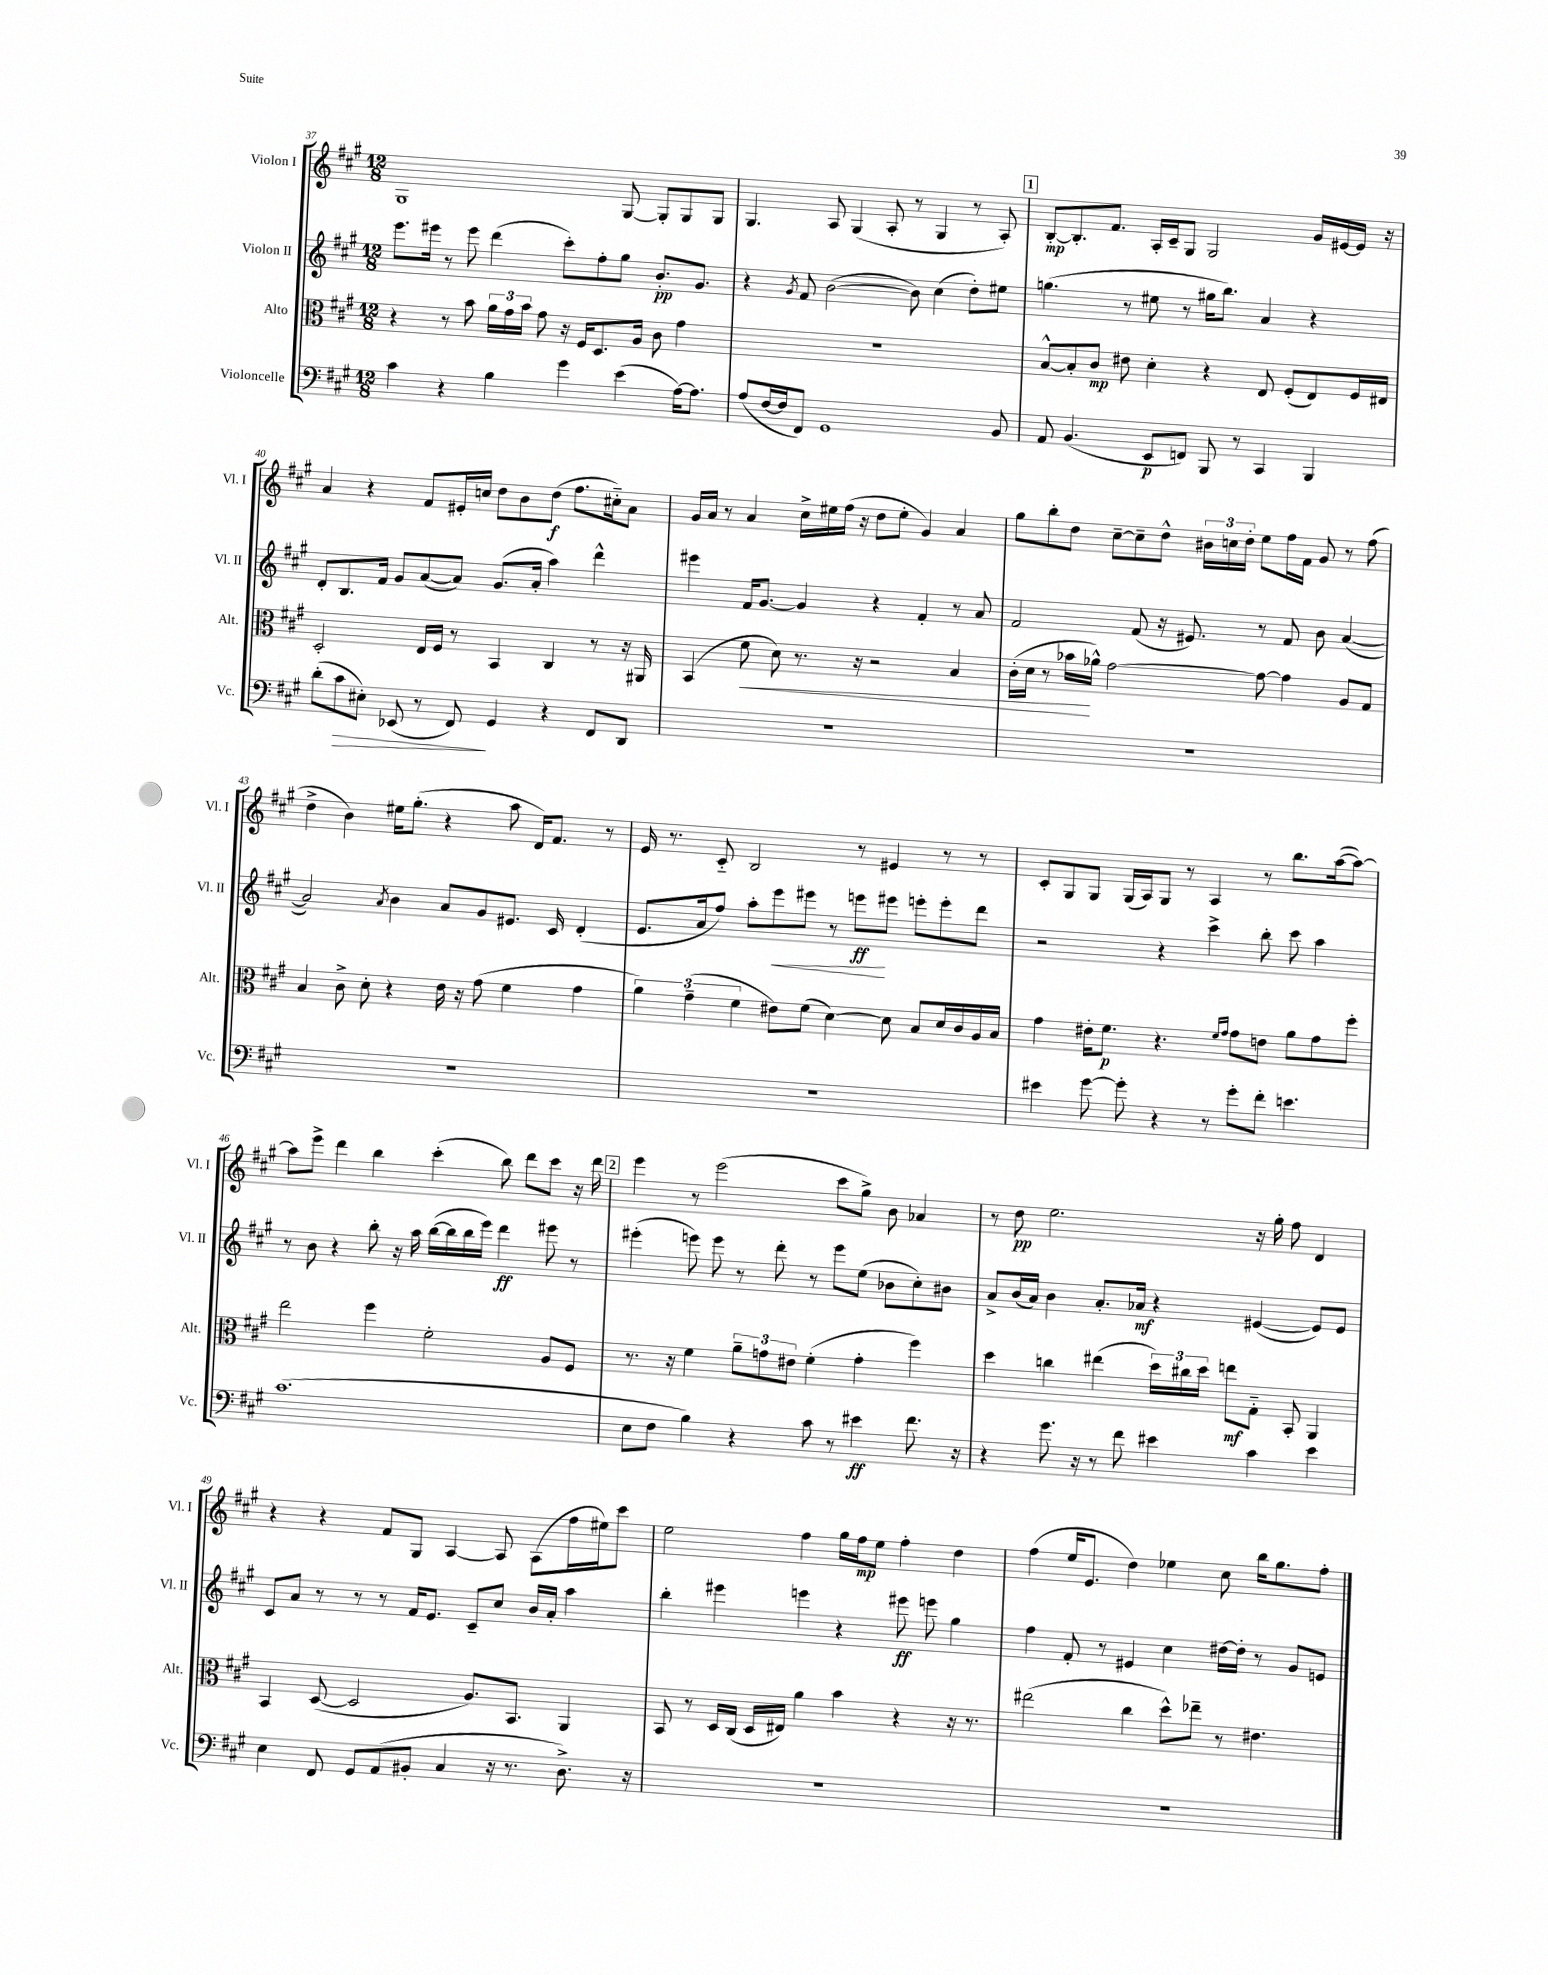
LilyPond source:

<<
\new StaffGroup <<
\new Staff = "s0" \with { instrumentName = "Violon I" shortInstrumentName = "Vl. I" } {
    \clef treble \key a \major \numericTimeSignature \time 12/8
    \autoBeamOff gis1 gis8~ gis8[-. gis8 gis8] |
    gis4. a8 gis4( a8-. r8 gis4 r8 a8-.) |
    \mark \markup { \box "1" } b8[~-.\mp b8.-. fis'8.] a16[-. cis'16-- gis8] gis2 gis'16[ eis'16~ eis'16] r16 |
    a'4 r4 fis'8[ eis'16-. c''16] d''8[ b'8 d''8]\f( fis''8.[ cis''16-_) a'8] |
    gis'16[ a'16] r8 a'4 cis''16[-> eis''16 fis''16]( r16 d''8[ eis''8]-. gis'4) a'4 |
    gis''8[ b''8-. d''8] cis''8[~-- cis''8-- d''8]-^ \tuplet 3/2 { bis'16[ c''16 d''16]-. } e''8[ fis''16 fis'16] gis'8 r8 fis''8( |
    d''4-> b'4) eis''16[ gis''8.]-.( r4 a''8 d'16[) fis'8.] r8 |
    e'16 r8. cis'8-_ b2 r8 eis'4 r8 r8 |
    cis'8[-. gis8 gis8] gis16[( a16) gis8] r8 a4 r8 b''8.[ a''16~( a''8]~) |
    a''8[ e'''8]-> d'''4 b''4 cis'''4-.( b''8) d'''8[ cis'''8] r16 d'''16 |
    \mark \markup { \box "2" } e'''4 r8 e'''2( cis'''8[ gis''8]->) b'8 aes'4 |
    r8 d''8\pp e''2. r16 gis''16-. fis''8 d'4 |
    r4 r4 fis'8[ gis8] a4~ a8 a8[( fis''16 eis''16) cis'''8] |
    e''2 fis''4 gis''16[ fis''16\mp e''8] fis''4-. d''4 |
    fis''4( e''16[ e'8.] d''4) ees''4 cis''8 b''16[ gis''8. fis''8]-. \bar "|." |
}
\new Staff = "s1" \with { instrumentName = "Violon II" shortInstrumentName = "Vl. II" } {
    \clef treble \key a \major \numericTimeSignature \time 12/8
    \autoBeamOff e'''8.[ eis'''16] r8 eis'''8 d'''4( cis'''8[-.) fis''8-. gis''8] b'8.[-.\pp gis'8.] |
    r4 \acciaccatura { gis'8 } fis'8 b'2~( b'8) cis''4( d''8[-.) eis''8] |
    \mark \markup { \box "1" } g''4.( r8 eis''8 r8 gis''16[ b''8.]) a'4 r4 |
    d'8[-. b8. fis'16] gis'8[ a'8~( a'8]) gis'8.[( a'16]-. a''4) d'''4-^ |
    eis'''4 fis'16[ gis'8.]~ gis'4 r4 fis'4-. r8 a'8 |
    fis'2 fis'8( r16 eis'8.) r8 fis'8 b'8 a'4~( |
    a'2) \acciaccatura { a'8 } b'4 a'8[ gis'8 eis'8.] cis'16 d'4-.( |
    e'8.[ a'16 fis''8]) a''8[-. e'''8\< eis'''8] r8 e'''8[\ff\! eis'''8] e'''8[-. e'''8-. d'''8] |
    r2 r4 cis'''4-> b''8-. cis'''8 a''4 |
    r8 b'8 r4 b''8-. r16 a''16 b''16[~( b''16 b''16 e'''16]) d'''4\ff eis'''8 r8 |
    \mark \markup { \box "2" } eis'''4-.( e'''8) e'''8 r8 d'''8-. r8 e'''8[ e''8]( bes'8[ cis''8-.) bis'8] |
    a'8[-> b'16( a'16]) b'4 a'8.[-. aes'16]\mf r4 eis'4~( eis'8[) eis'8] |
    cis'8[ a'8] r8 r8 r8 fis'16[ e'8.] cis'8[-- cis''8] b'16[ a'16]-. a''4 |
    b''4-. eis'''4 e'''4 r4 eis'''8\ff e'''8 gis''4 |
    fis''4 fis'8-. r8 eis'4 cis''4 dis''16[~ dis''16]-. r8 gis'8[ e'8] \bar "|." |
}
\new Staff = "s2" \with { instrumentName = "Alto" shortInstrumentName = "Alt." } {
    \clef alto \key a \major \numericTimeSignature \time 12/8
    \autoBeamOff r4 r8 b'8 \tuplet 3/2 { a'16[ gis'16 b'16] } gis'8 r16 fis16[ d8. a16] cis'8 gis'4 |
    R1. |
    \mark \markup { \box "1" } b8[~-^ b8-. cis'8]\mp eis'8 d'4-. r4 e8 fis8[-.( e8) fis16 eis16] |
    d2-. e16[ fis16] r8 b,4 cis4 r8 r16 ais,16 |
    b,4( fis'8\< d'8) r8. r16 r2 b4 |
    cis'16[-.( d'16] r8 bes'16[\! aes'16]-^) gis'2~ gis'8~ gis'4 a8[ gis8] |
    b4 cis'8-> d'8-. r4 e'16 r16 gis'8( fis'4 gis'4 |
    \tuplet 3/2 { a'4) gis'4--( fis'4 } eis'8[) fis'8]( d'4~) d'8 b8[ d'16 cis'16 a16 b16] |
    gis'4 eis'16[-. fis'8.]\p r4. \grace { fis'16[ gis'16] } gis'8[ e'8] a'8[ gis'8 fis''8]-. |
    e''2 fis''4 fis'2-. a8[ fis8] |
    \mark \markup { \box "2" } r8. r16 fis'4 \tuplet 3/2 { a'8[-- g'8 eis'8] } fis'4-.( g'4-. fis''4) |
    d''4 c''4 eis''4( \tuplet 3/2 { d''16[) cis''16 d''16] } e''8[\mf gis8]-_ b,8-. a,4 |
    b,4 d8~( d2 a8.[) b,8.] a,4 |
    b,8 r8 d16[ cis16]( d16[ eis16]) a'4 b'4 r4 r16 r8. |
    eis''2( cis''4 d''8[-^) ees''8]-- r8 eis'4. \bar "|." |
}
\new Staff = "s3" \with { instrumentName = "Violoncelle" shortInstrumentName = "Vc." } {
    \clef bass \key a \major \numericTimeSignature \time 12/8
    \autoBeamOff cis'4 r4 b4 gis'4 e'4( a16[~) a8.] |
    a8[( fis16~ fis16 fis,8]) gis,1 b,8 |
    \mark \markup { \box "1" } a,8 b,4.( e,8[\p f,8]) b,,8 r8 cis,4 b,,4 |
    d'8[-.( cis'8\> eis8]-.) ees,8( r8 fis,8\!) gis,4 r4 fis,8[ d,8] |
    R1. |
    R1. |
    R1. |
    R1. |
    eis'4 gis'8~ gis'8-. r4 r8 gis'8[-. fis'8]-. e'4. |
    cis'1.( |
    \mark \markup { \box "2" } e8[ fis8] b4) r4 cis'8 r8 eis'4\ff fis'8. r16 |
    r4 gis'8. r16 r8 fis'8 eis'4 cis'4 eis'4 |
    e4 fis,8 gis,8[ a,8( bis,8]-. cis4 r16 r8. d8.->) r16 |
    R1. |
    R1. \bar "|." |
}
>>
>>
\layout { \context { \Score currentBarNumber = #37 } }
